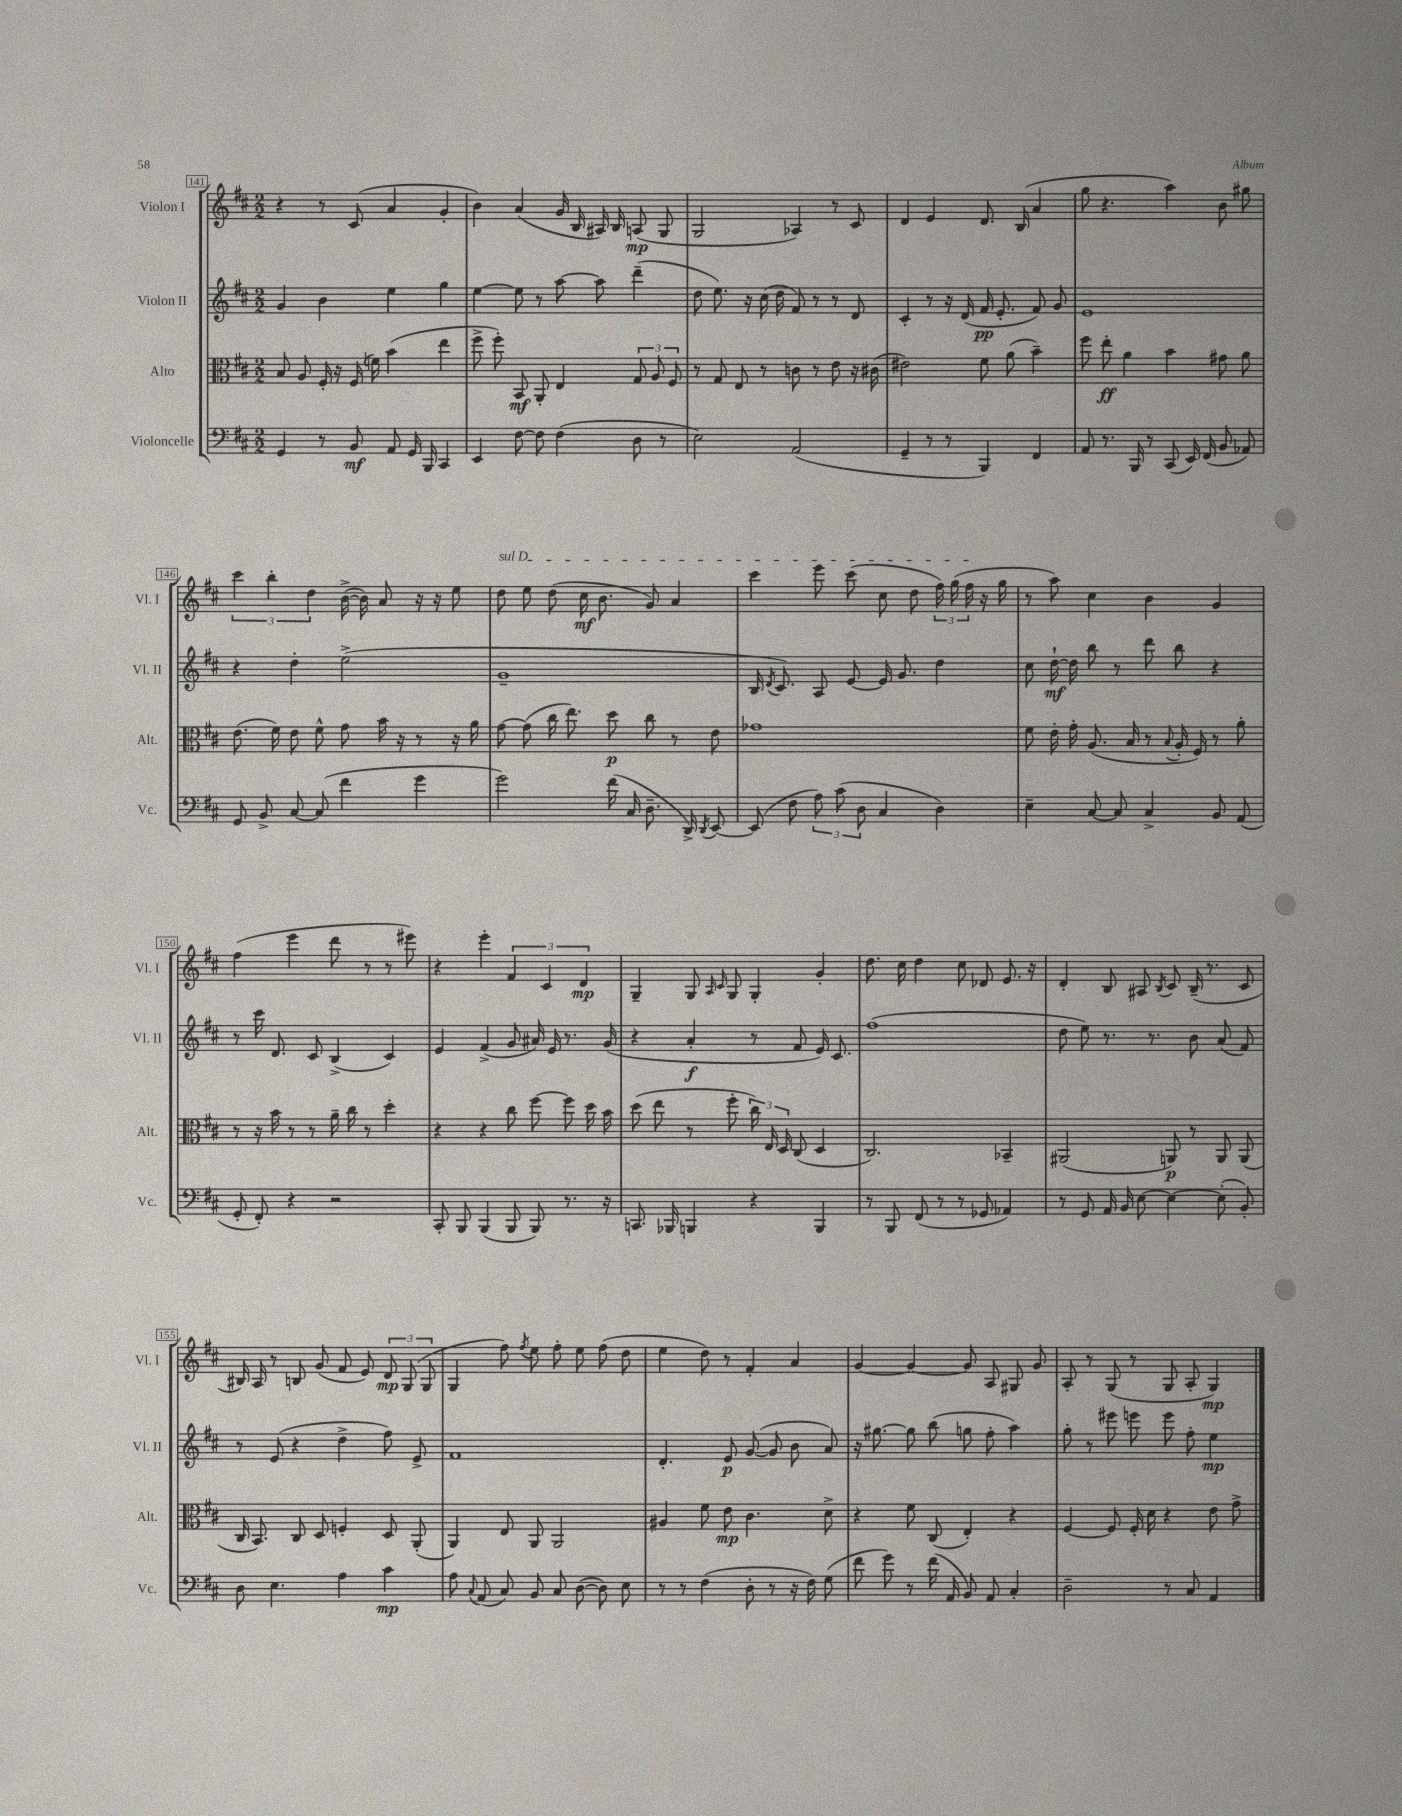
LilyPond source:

<<
\new StaffGroup <<
\new Staff = "s0" \with { instrumentName = "Violon I" shortInstrumentName = "Vl. I" } {
    \clef treble \key d \major \numericTimeSignature \time 2/2
    \autoBeamOff r4 r8 cis'8( a'4 g'4-. |
    b'4) a'4( g'16 b16 ais16) b16 a8\mp( g8 |
    g2 aes4) r8 cis'8 |
    d'4 e'4 d'8. b16( a'4 |
    g''8 r4. a''4) b'8 gis''8 |
    \tuplet 3/2 { cis'''4 b''4-. d''4 } b'16~->( b'16) a'8 r16 r16 e''8 |
    \once \override TextSpanner.bound-details.left.text = \markup { \italic "sul D" } d''8\startTextSpan e''8 d''8( cis''16\mf b'8. g'8) a'4 |
    cis'''4 e'''8 cis'''8( cis''8 d''8 \tuplet 3/2 { fis''16) g''16( fis''16\stopTextSpan } r16 g''16 |
    r8 a''8) cis''4 b'4 g'4 |
    fis''4( e'''4 d'''8 r8 r8 eis'''8) |
    r4 e'''4-. \tuplet 3/2 { fis'4 cis'4 d'4\mp } |
    g4-- g8 \grace { a16 cis'16 } g8 g4-. g'4-. |
    d''8. cis''16 d''4 cis''8 des'8 e'8. r16 |
    d'4-. b8 ais8 \acciaccatura { b8 } cis'8 b16--( r8. cis'8 |
    bis16) a16 r8 b8 g'8( fis'8 e'8) \tuplet 3/2 { d'8\mp g8( g8 } |
    g4 fis''8) \acciaccatura { fis''8 } e''8 fis''8-. e''8 fis''8( d''8 |
    e''4 d''8) r8 fis'4-. a'4 |
    g'4~ g'4~ g'8 a8 gis8 g'8 |
    a8-. r8 g8( r8 g8 a8-. g4\mp) \bar "|." |
}
\new Staff = "s1" \with { instrumentName = "Violon II" shortInstrumentName = "Vl. II" } {
    \clef treble \key d \major \numericTimeSignature \time 2/2
    \autoBeamOff g'4 b'4 e''4 g''4 |
    e''4~ e''8 r8 a''8~ a''8 d'''4--( |
    d''8 e''8.) r16 cis''16( d''16 fis'8) r8 r8 d'8 |
    cis'4-. r8 r16 d'16( fis'16\pp e'8.-. fis'8) g'8 |
    e'1 |
    r4 d''4-. e''2->( |
    g'1-- |
    b16 \acciaccatura { d'8 } cis'8.) a8 e'8~ e'16 g'8. d''4 |
    cis''8 d''16~-!\mf d''16 b''8 r8 d'''8 b''8 r4 |
    r8 cis'''16 d'8. cis'8 b4->( cis'4) |
    e'4 fis'4->( g'8 ais'16) e'16 r8. g'16( |
    r4 a'4-.\f r8 fis'8 e'16) cis'8. |
    fis''1( |
    d''8 e''8) r8. r8. b'8 a'8( fis'8) |
    r8 e'8( r4 d''4-> fis''8) e'8-> |
    fis'1 |
    d'4.-. e'8\p g'8~( g'8 b'8 a'8) |
    r16 gis''8.~ gis''8 b''8( g''8 fis''8-. a''4) |
    g''8-. r8 eis'''8 e'''8 e'''8 fis''8-. e''4\mp \bar "|." |
}
\new Staff = "s2" \with { instrumentName = "Alto" shortInstrumentName = "Alt." } {
    \clef alto \key d \major \numericTimeSignature \time 2/2
    \autoBeamOff b8 a8 fis16-. r16 fis16( f'16) b'4( e''4 |
    fis''8-> fis''8-.) b,8\mf a,8-. e4 \tuplet 3/2 { g8 a8 fis8 } |
    r8 g8 e8 r8 c'8 r8 e'8 r16 cis'16( |
    eis'2) fis'8 a'8( b'4--) |
    fis''8 e''8-.\ff a'4 b'4 gis'8 a'8 |
    e'8.( fis'16) e'8 fis'8-^ g'8 b'16 r16 r8 r16 a'16 |
    g'8~ g'8( cis''16 e''8.) d''8\p cis''8 r8 e'8 |
    ges'1 |
    fis'8 e'16-. g'16-. a8.( b16 r8 \appoggiatura { b8 } a16-. fis16) r8 a'8-. |
    r8 r16 b'16 r8 r8 a'16-- cis''16 r8 d''4-. |
    r4 r4 cis''8 fis''8~ fis''8 d''16 b'16 |
    d''8( e''8 r8 fis''8-. \tuplet 3/2 { cis''16) e16 d16 } cis8( d4 |
    cis2.) bes,4-- |
    ais,2( a,8\p) r8 a,8 a,8( |
    cis16 b,8.) cis8 d8 f4-. d8 a,8-.( |
    a,4) e8 a,8 a,2 |
    ais4 fis'8 e'8\mp cis'4. d'8-> |
    r4 fis'8 cis8( e4-.) r4 |
    fis4~ fis8 fis16-. d'16 r4 e'8 g'8-> \bar "|." |
}
\new Staff = "s3" \with { instrumentName = "Violoncelle" shortInstrumentName = "Vc." } {
    \clef bass \key d \major \numericTimeSignature \time 2/2
    \autoBeamOff g,4 r8 b,8\mf a,8 g,16 b,,16 cis,4 |
    e,4 fis8~ fis8 fis4( d8 r8 |
    e2) a,2( |
    g,4-- r8 r8 b,,4) fis,4 |
    a,8 r8. b,,16 r8 cis,8( e,16) fis,16( b,8 aes,8) |
    g,8 b,8-> cis8~ cis8( fis'4 g'4 |
    g'2) fis'16( cis16 d8.-- d,16->) \acciaccatura { d,8 } e,8~ |
    e,8( fis8 \tuplet 3/2 { a8) cis'8( d8 } cis4 d4) |
    e4-- cis8~ cis8 cis4-> b,8 a,8( |
    g,8-. fis,8-.) r4 r2 |
    cis,8-. b,,8 b,,4( b,,8 b,,8) r8. r16 |
    c,8. bes,,16 b,,4 r4 b,,4 |
    r8 b,,8 fis,8( r8 r8 ges,8 aes,4) |
    r8 g,8 a,16 b,16 e8~ e4~ e8-.( b,8-.) |
    d8 e4. a4 cis'4\mp |
    a8 \appoggiatura { cis8 } a,8( cis8) b,8 cis8 d8~( d8) e8 |
    r8 r8 fis4( d8-. r8 r16 fis16) g8( |
    fis'8 g'8) r8 fis'16( a,16 b,8) a,8 cis4-. |
    d2-- r8 cis8 a,4 \bar "|." |
}
>>
>>
\layout { \context { \Score currentBarNumber = #141 \override BarNumber.stencil = #(make-stencil-boxer 0.1 0.3 ly:text-interface::print) } }
